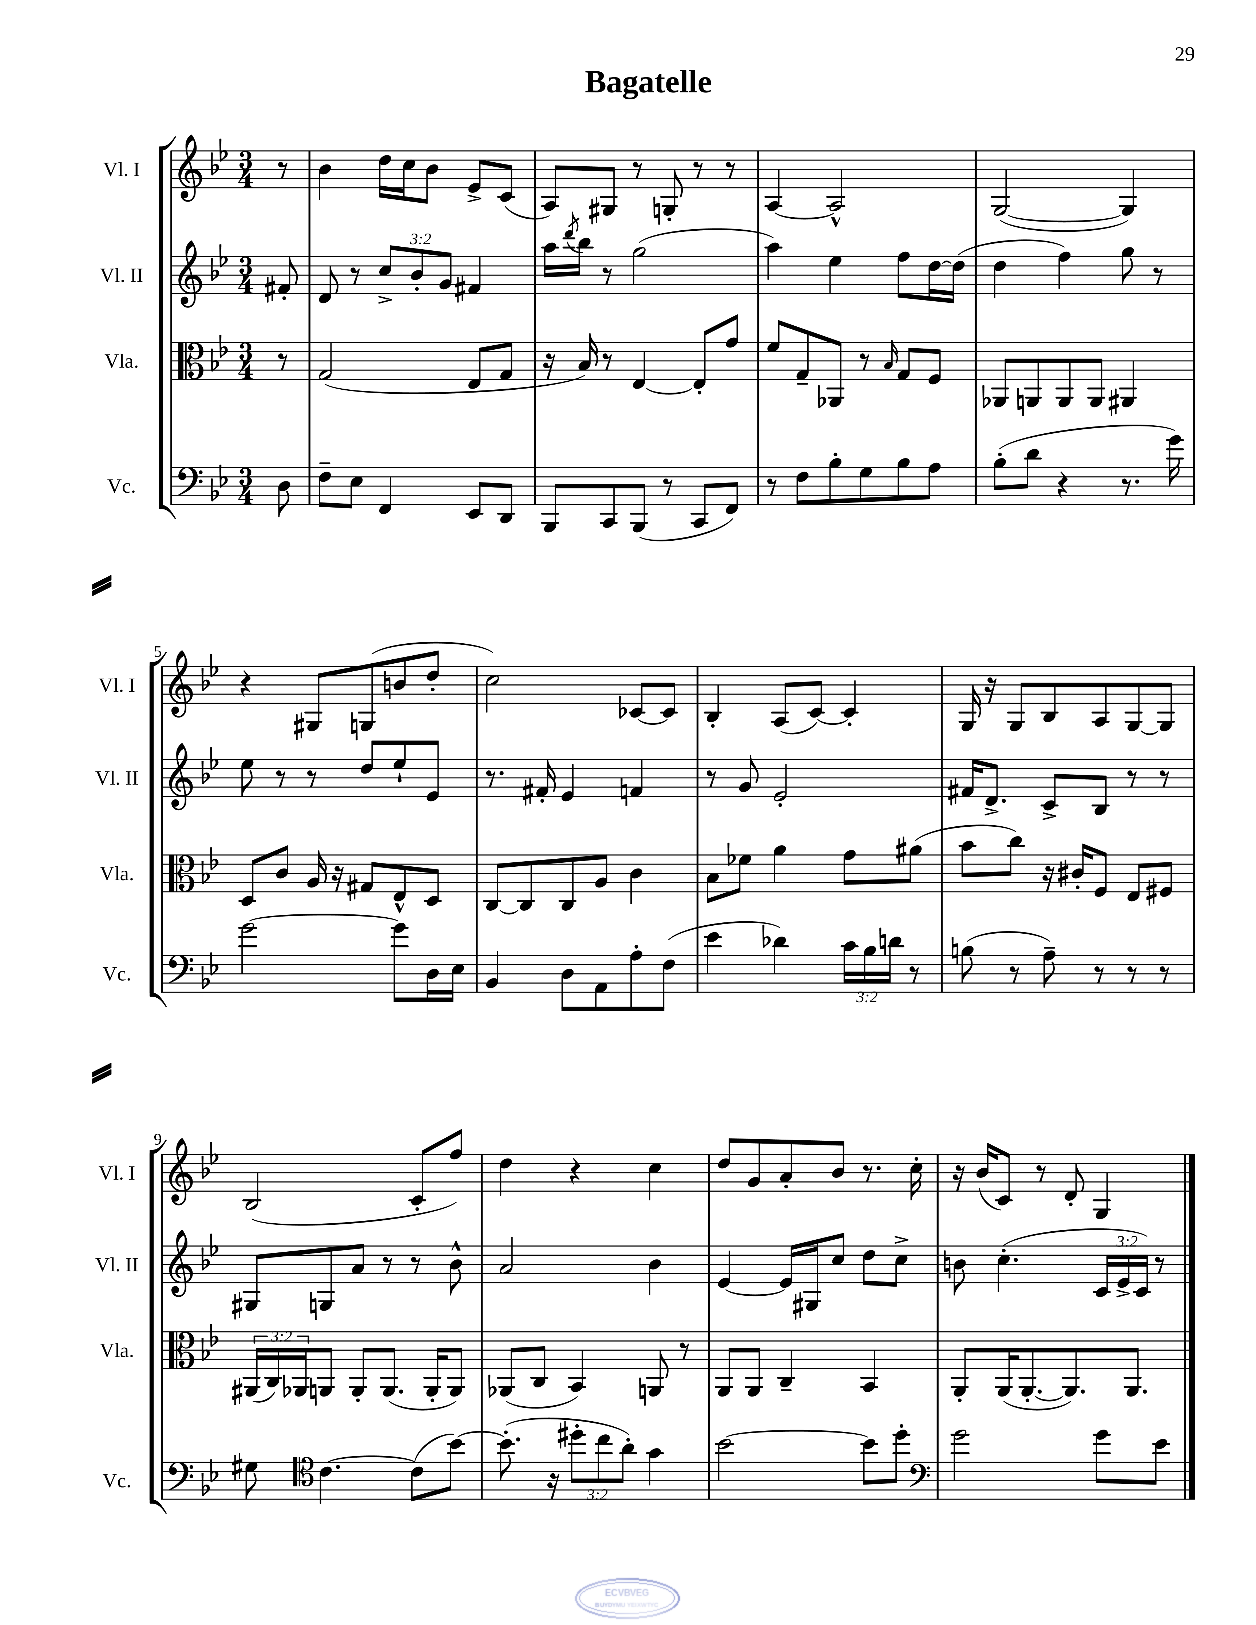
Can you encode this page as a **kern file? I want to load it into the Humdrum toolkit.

**kern	**kern	**kern	**kern
*staff4	*staff3	*staff2	*staff1
*clefF4	*clefC3	*clefG2	*clefG2
*k[b-e-]	*k[b-e-]	*k[b-e-]	*k[b-e-]
*M3/4	*M3/4	*M3/4	*M3/4
8D	8r	8f#'	8r
=	=	=	=
8F~	(2G	8d	4b-
8E-	.	8r	.
4FF	.	12cc^	16dd
.	.	.	16cc
.	.	12b-'	.
.	.	.	8b-
.	.	12g	.
8EE-	8E-	4f#	8e-^
8DD	8G	.	(8c
=	=	=	=
8BBB-	16r	16aa	8A)
.	.	8qddd	.
.	16B-)	16bb-	.
8CC	8r	8r	8G#
(8BBB-	[4E-	(2gg	8r
8r	.	.	8G'
8CC	8E-']	.	8r
8FF)	8g	.	8r
=	=	=	=
8r	8f	4aa)	[4A
8F	8G~	.	.
8B-'	8AA-	4ee-	2A^^]
8G	8r	.	.
.	16qqB-	.	.
8B-	8G	8ff	.
8A	8F	[16dd	.
.	.	(16dd]	.
=	=	=	=
(8B-'	8AA-	4dd	([2G
8d	8AA	.	.
4r	8AA	4ff)	.
.	8AA	.	.
8.r	4AA#	8gg	4G])
.	.	8r	.
16g)	.	.	.
=	=	=	=
[2g	8D	8ee-	4r
.	8c	8r	.
.	16A	8r	8G#
.	16r	.	.
.	8G#	8dd	(8G
8g]	8E-^^	8ee-`	8b
16D	8D	8e-	8dd'
16E-	.	.	.
=	=	=	=
4BB-	[8C	8.r	2cc)
.	8C]	.	.
.	.	16f#'	.
8D	8C	4e-	.
8AA	8A	.	.
8A'	4c	4f	[8c-
(8F	.	.	8c-]
=	=	=	=
4e-	8B-	8r	4B-'
.	8f-	8g	.
4d-)	4a	2e-'	(8A
.	.	.	[8c)
24c	8g	.	4c']
24B-	.	.	.
24d	.	.	.
8r	(8a#	.	.
=	=	=	=
(8B	8b-	16f#	16G
.	.	8.d^	16r
8r	8cc)	.	8G
8A~)	16r	8c^	8B-
.	16c#'	.	.
8r	8F	8B-	8A
8r	8E-	8r	[8G
8r	8F#	8r	8G]
=	=	=	=
8G#	(24AA#	8G#	(2B-
.	24C)	.	.
.	24AA-	.	.
*clefC4	*	*	*
[4.c	8AA	8G	.
.	8AA'	8a	.
.	(8.AA	8r	.
(8c]	.	8r	8c'
.	16AA'	.	.
[8b-)	8AA)	8b-^^	8ff)
=	=	=	=
(8.b-']	(8AA-	2a	4dd
.	8C	.	.
16r	.	.	.
12dd#'	4BB-)	.	4r
12cc	.	.	.
12a')	.	.	.
4g	8AA	4b-	4cc
.	8r	.	.
=	=	=	=
[2b-	8AA	[4e-	8dd
.	8AA	.	8g
.	4C~	16e-]	8a'
.	.	16G#	.
.	.	8cc	8b-
8b-]	4BB-	8dd	8.r
8dd'	.	8cc^	.
.	.	.	16cc'
=	=	=	=
*clefF4	*	*	*
2g	8AA'	8b	16r
.	.	.	(16b-
.	(16AA	(4.cc'	8c)
.	[8.AA'	.	.
.	.	.	8r
.	8.AA])	.	8d'
8g	.	24c	4G
.	.	24e-^	.
.	8.AA	.	.
.	.	24c)	.
8e-	.	8r	.
==	==	==	==
*-	*-	*-	*-
